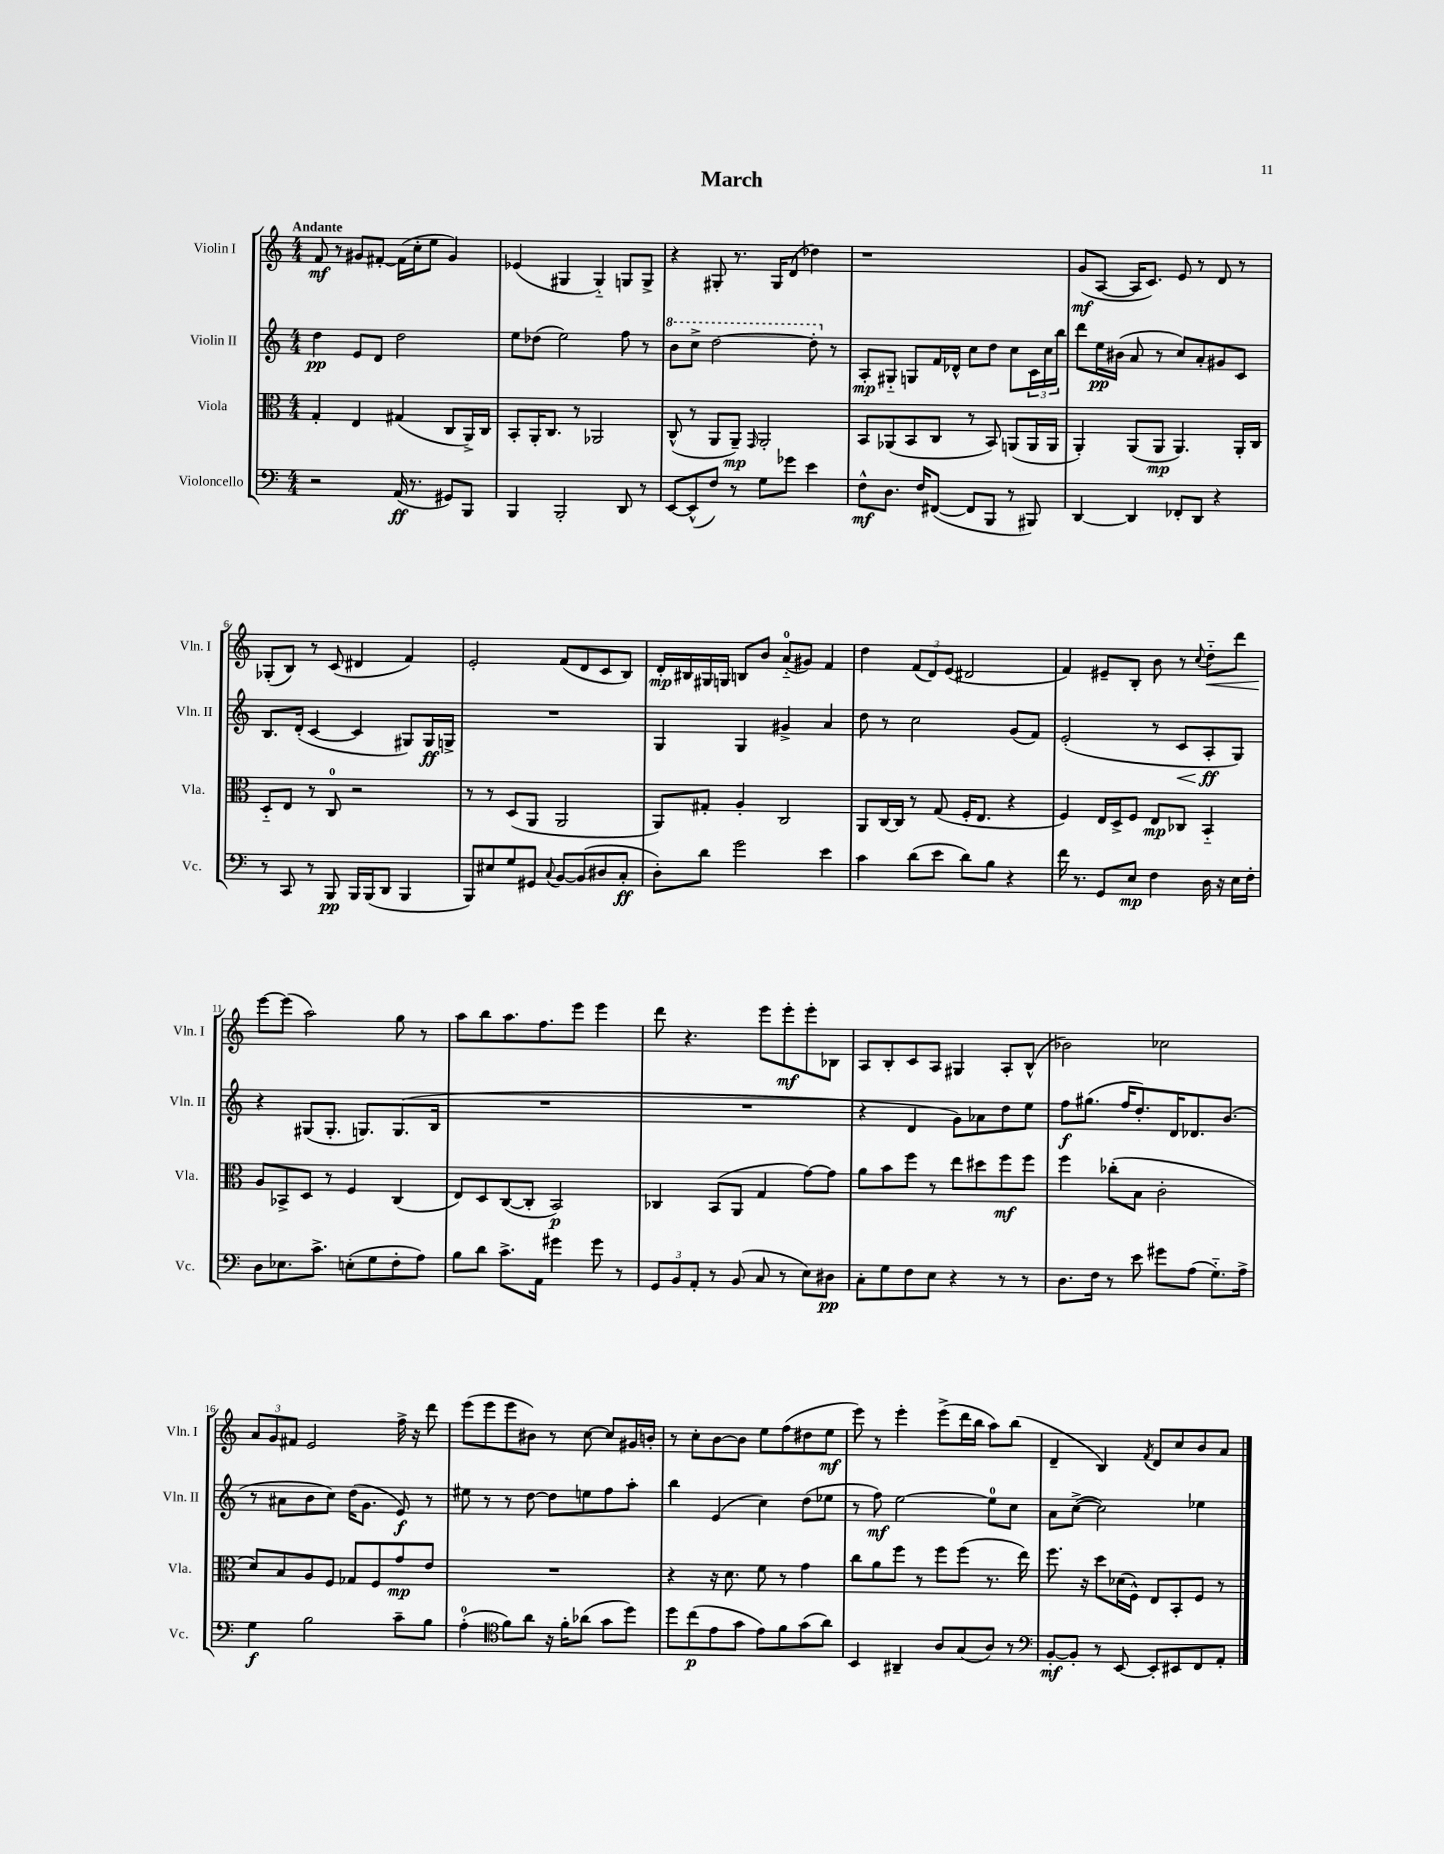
\header { title = "March" }
<<
\new StaffGroup <<
\new Staff = "s0" \with { instrumentName = "Violin I" shortInstrumentName = "Vln. I" } {
    \clef treble \key c \major \numericTimeSignature \time 4/4 \tempo "Andante"
    f'8\mf r8 gis'8 fis'8~-. fis'16( c''16-. e''8 gis'4) |
    ees'4( gis4 gis4-_) g8 g8-> |
    r4 gis8-. r8. gis16 d'8( des''4) |
    r1 |
    g'8\mf( a8~ a16 c'8.) e'8 r8 d'8 r8 |
    ges8-.( b8) r8 c'8( dis'4 f'4) |
    e'2-. f'8( d'8 c'8 b8) |
    d'16-.\mp bis16 gis16 g16 b8 b'8 a'8-0-_( gis'8) f'4 |
    d''4 \tuplet 3/2 { f'8( d'8) e'8( } dis'2 |
    f'4) eis'8-- b8-. b'8 r8 \appoggiatura { c''8 } d''8-_\< d'''8 |
    e'''8~\! e'''8( a''2) g''8 r8 |
    a''8 b''8 a''8. f''8. e'''8 e'''4 |
    d'''8 r4. e'''8 e'''8-.\mf e'''8-. bes8 |
    a8 b8-. c'8 a8 gis4 a8-. b8-^( |
    bes'2) ces''2 |
    \tuplet 3/2 { a'8 g'8 fis'8 } e'2 f''16-> r16 d'''8 |
    e'''8( e'''8 e'''8 bis'8) r8 c''8~ c''8 gis'16 b'16-. |
    r8 c''8-. b'8~ b'8 e''8 f''8( dis''8 e''8\mf |
    e'''8) r8 e'''4-. e'''8->( d'''16 b''16 a''8) b''8( |
    d'4-- b4) \acciaccatura { f'8 } d'8 c''8 b'8 a'8 \bar "|." |
}
\new Staff = "s1" \with { instrumentName = "Violin II" shortInstrumentName = "Vln. II" } {
    \clef treble \key c \major \numericTimeSignature \time 4/4
    d''4\pp e'8 d'8 d''2 |
    e''8 des''8( e''2) f''8 r8 |
    \ottava #1 b''8 c'''8-> d'''2~ d'''8-. \ottava #0 r8 |
    a8-.\mp gis8-_ g8 f'16 des'16-^ c''8 d''8 c''8 \tuplet 3/2 { c'16 c''16 b''16 } |
    d'''8 e''16\pp bis'16( a'8 r8 c''8) a'8-. gis'8 c'8 |
    b8. d'16-.( c'4~ c'4 gis8) gis16\ff g16-> |
    R1 |
    g4 g4 gis'4-> a'4 |
    d''8 r8 c''2 g'8( f'8) |
    e'2-.( r8 c'8\< a8-.\ff\! g8) |
    r4 gis8( gis8.-. g8.) g8.( b16 |
    R1 |
    R1 |
    r4 d'4 g'8) aes'8 d''8 e''8 |
    f''8\f gis''8.( f''16 d''8.-.) d'16 des'8. b'8.( |
    r8 ais'8 b'8 c''8) d''16( g'8. e'8\f) r8 |
    eis''8 r8 r8 d''8~ d''8 e''8 f''8 a''8-. |
    b''4 e'4( c''4) d''8( ees''8 |
    r8 f''8\mf) e''2~ e''8-0 c''8 |
    a'8 c''8~->( c''2) ees''4 \bar "|." |
}
\new Staff = "s2" \with { instrumentName = "Viola" shortInstrumentName = "Vla." } {
    \clef alto \key c \major \numericTimeSignature \time 4/4
    g4-. e4 gis4( c8 a,16->) c16 |
    b,8-. a,16-. c8. r8 aes,2 |
    c8-^( r8 a,8 a,8--\mp) \grace { g,16 } a,2-. |
    b,8 aes,8( b,8 c8 r8 b,8) a,8( a,16 a,16 |
    a,4-.) a,8( a,8\mp a,4.) a,16-. c16 |
    d8-_ e8 r8 c8-0 r2 |
    r8 r8 d8( a,8 a,2 |
    a,8) gis8-. a4-. c2 |
    a,8 c16~ c16 r8 g8( f16-. e8. r4 |
    f4) e16 d16-> f8 e8\mp ces8 b,4-_ |
    a8 bes,8-> d8 r8 f4 c4( |
    e8) d8 c8~( c8-. b,2\p) |
    ces4 b,8( a,8 g4 g'8~) g'8 |
    a'8 b'8 f''8 r8 e''8 dis''8 f''8\mf f''8 |
    f''4 ces''8-.( b8 c'2-. |
    d'8) b8 a8 f8 ges8 f8 g'8\mp e'8 |
    R1 |
    r4 r16 d'8. f'8 r8 g'4 |
    c''8 a'8 f''8 r8 f''8 f''8( r8. e''16) |
    f''8. r16 d''8 des'16( f16-^) e8 b,8-. f8 r8 \bar "|." |
}
\new Staff = "s3" \with { instrumentName = "Violoncello" shortInstrumentName = "Vc." } {
    \clef bass \key c \major \numericTimeSignature \time 4/4
    r2 a,16\ff( r8. gis,8) b,,8 |
    b,,4 b,,2-. d,8 r8 |
    e,8~ e,8-^( f8) r8 g8 ges'8 e'4 |
    f8-^\mf d8. f16 fis,8~( fis,8 b,,8 r8 bis,,8) |
    d,4~ d,4 fes,8-. d,8 r4 |
    r8 c,8 r8 b,,8\pp b,,16 b,,16( d,8 b,,4 |
    b,,8) eis8 g8 gis,8 \appoggiatura { c8 } b,8~ b,8( dis8 c8-.\ff |
    d8-.) d'8 g'2 e'4 |
    c'4 d'8( e'8 d'8) b8 r4 |
    f'16 r8. g,8 e8\mp f4 d16 r16 e16 f16-. |
    d8 ees8. c'8.-> e8-.( g8 f8-. a8) |
    b8 d'8 c'8.-> a,16 gis'4 gis'8 r8 |
    \tuplet 3/2 { g,8 b,8 a,8-. } r8 b,8( c8 r8 e8) dis8\pp |
    c8-. g8 f8 e8 r4 r8 r8 |
    d8. f16 r8 e'8 gis'8 a8( g8.-_) a16-> |
    g4\f b2 c'8-- b8 |
    a4-0-.( \clef tenor f'8) a'8 r16 f'16-. aes'8( g'8 d''8) |
    d''8 c''8\p( e'8 g'8 e'8) f'8 g'8( a'8) |
    b,4 ais,4-- a8 g8( a8) r8 |
    \clef bass b,8~-.\mf b,8-. r8 e,8~ e,8-. eis,8 f,8 a,8-. \bar "|." |
}
>>
>>
